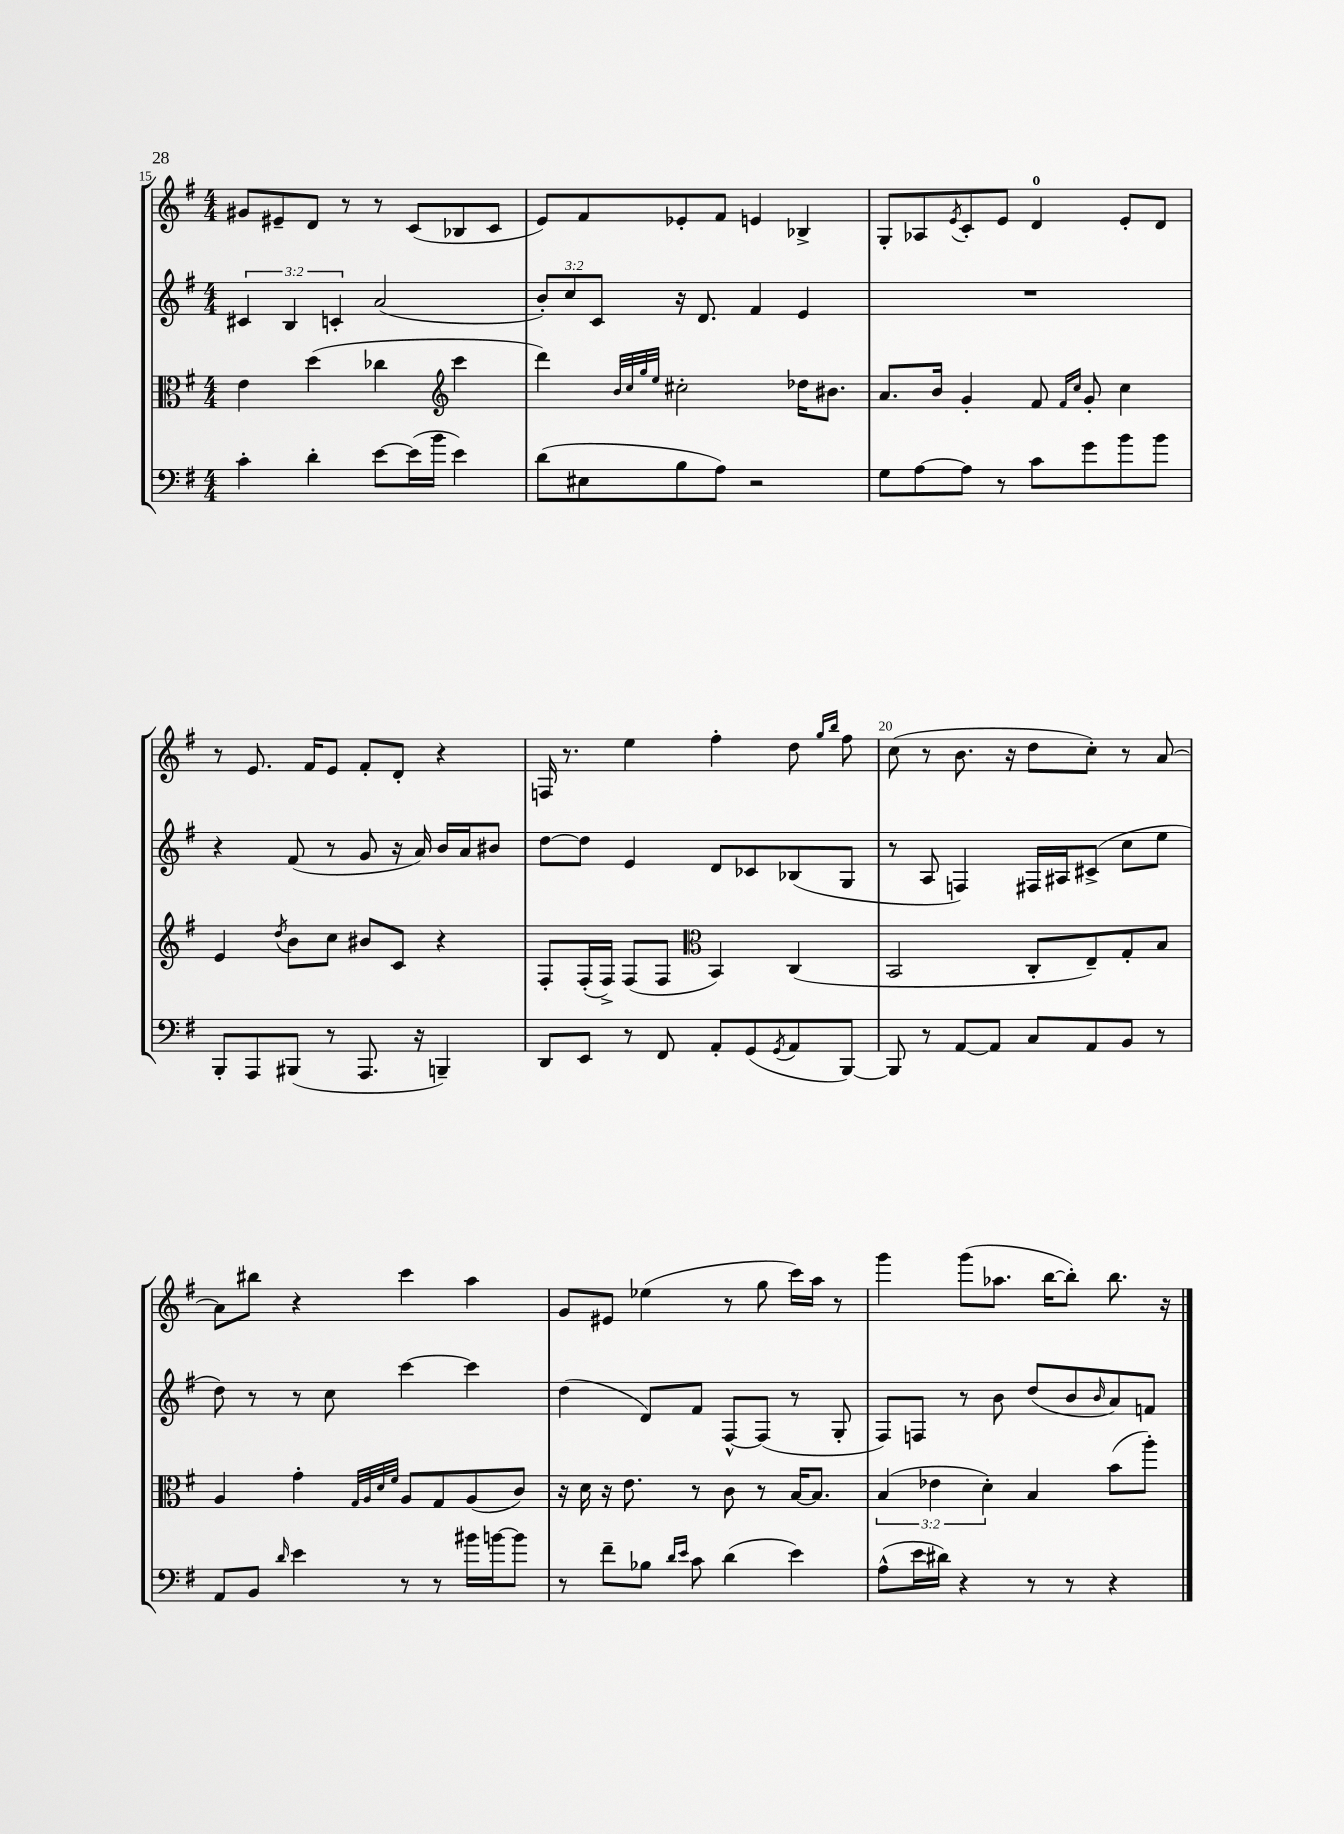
<<
\new StaffGroup <<
\new Staff = "s0" {
    \clef treble \key g \major \numericTimeSignature \time 4/4
    gis'8 eis'8-- d'8 r8 r8 c'8( bes8 c'8 |
    e'8) fis'8 ees'8-. fis'8 e'4 bes4-> |
    g8-. aes8 \acciaccatura { e'8 } c'8-. e'8 d'4-0 e'8-. d'8 |
    r8 e'8. fis'16 e'8 fis'8-. d'8-. r4 |
    f16 r8. e''4 fis''4-. d''8 \grace { g''16 b''16 } fis''8 |
    c''8( r8 b'8. r16 d''8 c''8-.) r8 a'8~ |
    a'8 bis''8 r4 c'''4 a''4 |
    g'8 eis'8 ees''4( r8 g''8 c'''16) a''16 r8 |
    g'''4 g'''8( aes''8. b''16~ b''8-.) b''8. r16 \bar "|." |
}
\new Staff = "s1" {
    \clef treble \key g \major \numericTimeSignature \time 4/4 \override Staff.TupletNumber.text = #tuplet-number::calc-fraction-text
    \tuplet 3/2 { cis'4 b4 c'4-. } a'2( |
    \tuplet 3/2 { b'8-.) c''8 c'8 } r16 d'8. fis'4 e'4 |
    R1 |
    r4 fis'8( r8 g'8 r16 a'16) b'16 a'16 bis'8 |
    d''8~ d''8 e'4 d'8 ces'8 bes8( g8 |
    r8 a8 f4) fis16 ais16 cis'8->( c''8 e''8 |
    d''8) r8 r8 c''8 c'''4~ c'''4 |
    d''4( d'8) fis'8 fis8~-^ fis8( r8 g8-. |
    fis8) f8 r8 b'8 d''8( b'8 \grace { b'16 } a'8) f'8 \bar "|." |
}
\new Staff = "s2" {
    \clef alto \key g \major \numericTimeSignature \time 4/4 \override Staff.TupletNumber.text = #tuplet-number::calc-fraction-text
    e'4 d''4( ces''4 \clef treble c'''4 |
    d'''4) \grace { b'32 c''32 g''32 e''32 } cis''2-. des''16 bis'8. |
    a'8. b'16 g'4-. fis'8 \grace { fis'16 c''16 } g'8-. c''4 |
    e'4 \acciaccatura { d''8 } b'8 c''8 bis'8 c'8 r4 |
    fis8-. fis16-.( fis16->) fis8( fis8 \clef alto b,4) c4( |
    b,2 c8-. e8--) g8-. b8 |
    a4 g'4-. \grace { g32 a32 d'32 fis'32 } a8 g8 a8( c'8) |
    r16 d'16 r16 e'8. r8 c'8 r8 b16~ b8. |
    \tuplet 3/2 { b4( ees'4 d'4-.) } b4 b'8( a''8-.) \bar "|." |
}
\new Staff = "s3" {
    \clef bass \key g \major \numericTimeSignature \time 4/4
    c'4-. d'4-. e'8~ e'16( b'16 e'4) |
    d'8( eis8 b8 a8) r2 |
    g8 a8~ a8 r8 c'8 g'8 b'8 b'8 |
    b,,8-. a,,8 bis,,8( r8 a,,8. r16 b,,4--) |
    d,8 e,8 r8 fis,8 a,8-. g,8( \acciaccatura { g,8 } a,8 b,,8~) |
    b,,8 r8 a,8~ a,8 c8 a,8 b,8 r8 |
    a,8 b,8 \grace { d'16 } e'4 r8 r8 bis'16 b'16~ b'8 |
    r8 fis'8-- bes8 \grace { d'16 e'16 } c'8 d'4( e'4) |
    a8-^( e'16 dis'16) r4 r8 r8 r4 \bar "|." |
}
>>
>>
\layout { \context { \Score currentBarNumber = #15 \override BarNumber.break-visibility = ##(#f #t #t) barNumberVisibility = #(every-nth-bar-number-visible 5) } }
